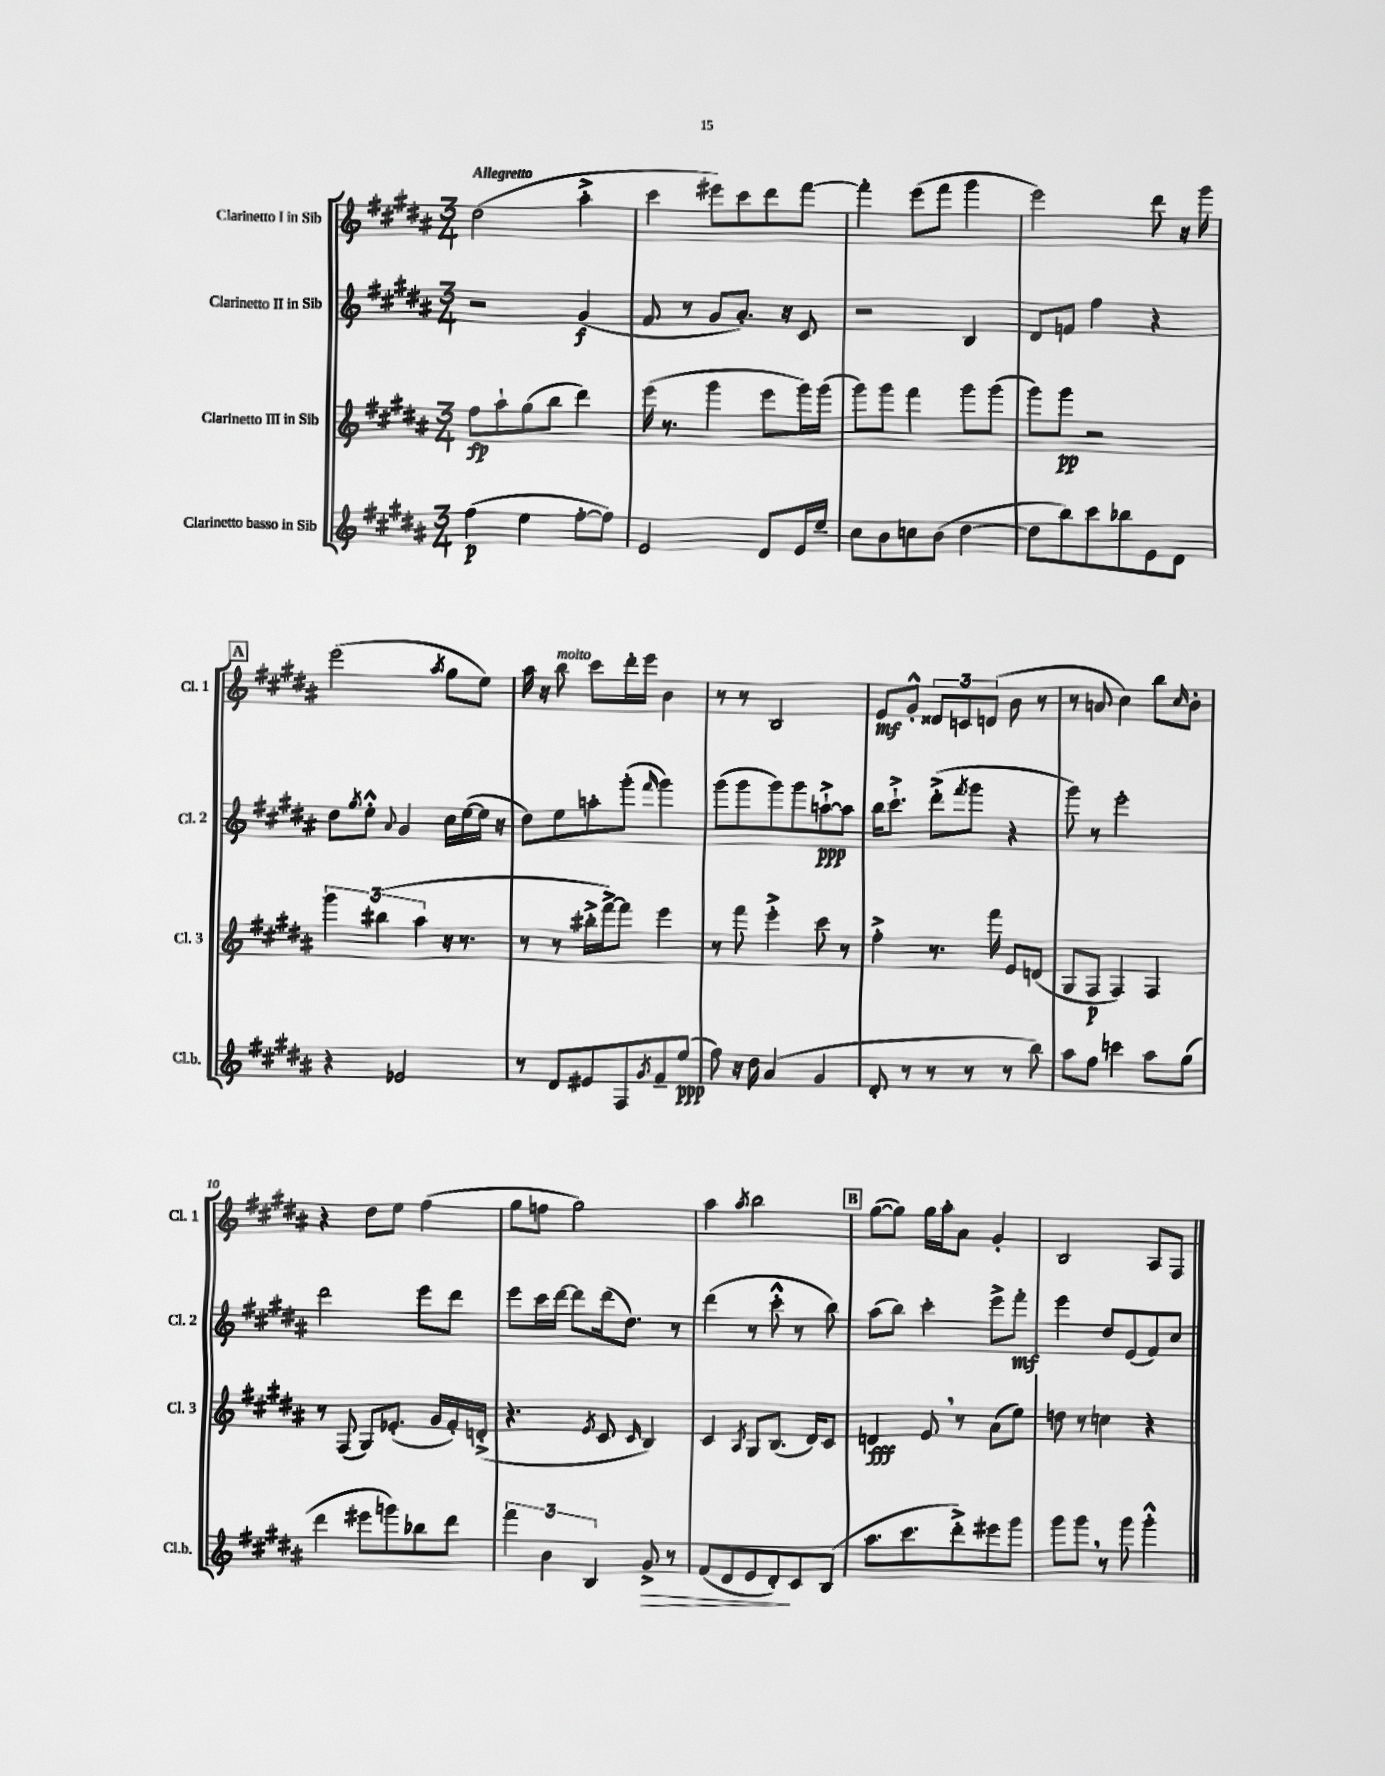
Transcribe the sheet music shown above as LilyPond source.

<<
\new StaffGroup <<
\new Staff = "s0" \with { instrumentName = "Clarinetto I in Sib" shortInstrumentName = "Cl. 1" } {
    \clef treble \key b \major \numericTimeSignature \time 3/4 \tempo "Allegretto"
    dis''2( ais''4-.-> |
    cis'''4 eis'''8) cis'''8 dis'''8 fis'''8~ |
    fis'''4-. e'''8( fis'''8 gis'''4 |
    e'''2) dis'''8 r16 gis'''16 |
    \mark \markup { \box "A" } e'''2( \acciaccatura { ais''8 } gis''8 e''8) |
    ais''16 r16 b''8^\markup { \italic "molto" } cis'''8 dis'''16-. e'''16 b'4 |
    r8 r8 b2 |
    e'8\mf gis'8-.-^ \tuplet 3/2 { disis'8 c'8 d'8( } b'8 r8 |
    r8 a'8 cis''4) b''8 \grace { cis''16 } b'8-. |
    r4 dis''8 e''8 fis''4( |
    gis''8 f''8 gis''2) |
    ais''4 \acciaccatura { ais''8 } b''2 |
    \mark \markup { \box "B" } gis''8~( gis''8) gis''16 ais''16-. ais'8 gis'4-. |
    b2 ais8 fis8 \bar "|." |
}
\new Staff = "s1" \with { instrumentName = "Clarinetto II in Sib" shortInstrumentName = "Cl. 2" } {
    \clef treble \key b \major \numericTimeSignature \time 3/4
    r2 gis'4\f( |
    fis'8 r8 gis'8 ais'8.-.) r16 cis'8 |
    r2 b4 |
    dis'8 f'8 fis''4 r4 |
    \mark \markup { \box "A" } dis''8 \acciaccatura { gis''8 } e''8-.-^ \appoggiatura { ais'8 } gis'4 cis''16 e''16~( e''16 r16 |
    dis''8) e''8 a''8-. gis'''8-.( \grace { fis'''16 } gis'''4) |
    gis'''8( gis'''8 gis'''8) gis'''8 a''8~-!->\ppp a''8 |
    b''16 cis'''8.-!-> dis'''8-.->( \acciaccatura { fis'''8 } gis'''8 r4 |
    gis'''8) r8 e'''2-. |
    dis'''2 e'''8 dis'''8 |
    e'''8 cis'''16 dis'''16~ dis'''8 dis'''16( dis''8.) r8 |
    dis'''4( r8 cis'''8-.-^ r8 b''8) |
    \mark \markup { \box "B" } ais''8( b''8) cis'''4-. e'''8-> fis'''8-.\mf |
    e'''4 dis''8 e'8( fis'8) cis''8 \bar "|." |
}
\new Staff = "s2" \with { instrumentName = "Clarinetto III in Sib" shortInstrumentName = "Cl. 3" } {
    \clef treble \key b \major \numericTimeSignature \time 3/4
    fis''8\fp ais''8-! gis''8( b''8 dis'''4) |
    e'''16( r8. gis'''4 e'''8 gis'''16) gis'''16( |
    gis'''8) gis'''8 fis'''4 gis'''8 gis'''8( |
    gis'''8) gis'''8\pp r2 |
    \mark \markup { \box "A" } \tuplet 3/2 { gis'''4 bis''4( ais''4 } r16 r8. |
    r8 r8 bis''16-.-> fis'''16~->) fis'''8 e'''4 |
    r8 fis'''8 e'''4-.-> cis'''8 r8 |
    fis''4-.-> r8. fis'''16 e'8 d'8( |
    gis8 fis8\p fis4) fis4 |
    r8 fis8( gis8) ees'8.-.( gis'16 fis'16-.) d'16-.->( |
    r4. \acciaccatura { e'8 } cis'8 \grace { cis'16 } b4) |
    cis'4 \acciaccatura { ais8 } gis8 b8.( dis'16) cis'8 |
    \mark \markup { \box "B" } d'4\fff e'8 \breathe r8 ais'8( e''8) |
    d''8 r8 c''4 r4 \bar "|." |
}
\new Staff = "s3" \with { instrumentName = "Clarinetto basso in Sib" shortInstrumentName = "Cl.b." } {
    \clef treble \key b \major \numericTimeSignature \time 3/4
    fis''4\p( e''4 fis''8~-. fis''8) |
    e'2 dis'8 e'16 e''16-- |
    cis''8 b'8 c''8 b'8( dis''4~ |
    dis''8 b''8) cis'''8 bes''8 e'8 dis'8 |
    \mark \markup { \box "A" } r4 ees'2 |
    r8 dis'8 eis'8 fis8 \acciaccatura { gis'8 } fis'8-- e''8\ppp( |
    fis''8) r16 dis''16 ais'4( gis'4 |
    dis'8-. r8 r8 r8 r8 b''8) |
    ais''8 fis''8 c'''4 ais''8 gis''8( |
    dis'''4 eis'''8 g'''8) bes''8 dis'''8 |
    \tuplet 3/2 { fis'''4 b'4 b4 } gis'8->\> r8 |
    fis'8( dis'8 e'8 dis'8-.\!) cis'8 b8( |
    \mark \markup { \box "B" } ais''8. cis'''8. dis'''8-.->) eis'''8 gis'''8 |
    gis'''8 gis'''8 \breathe r8 gis'''8 gis'''4-.-^ \bar "|." |
}
>>
>>
